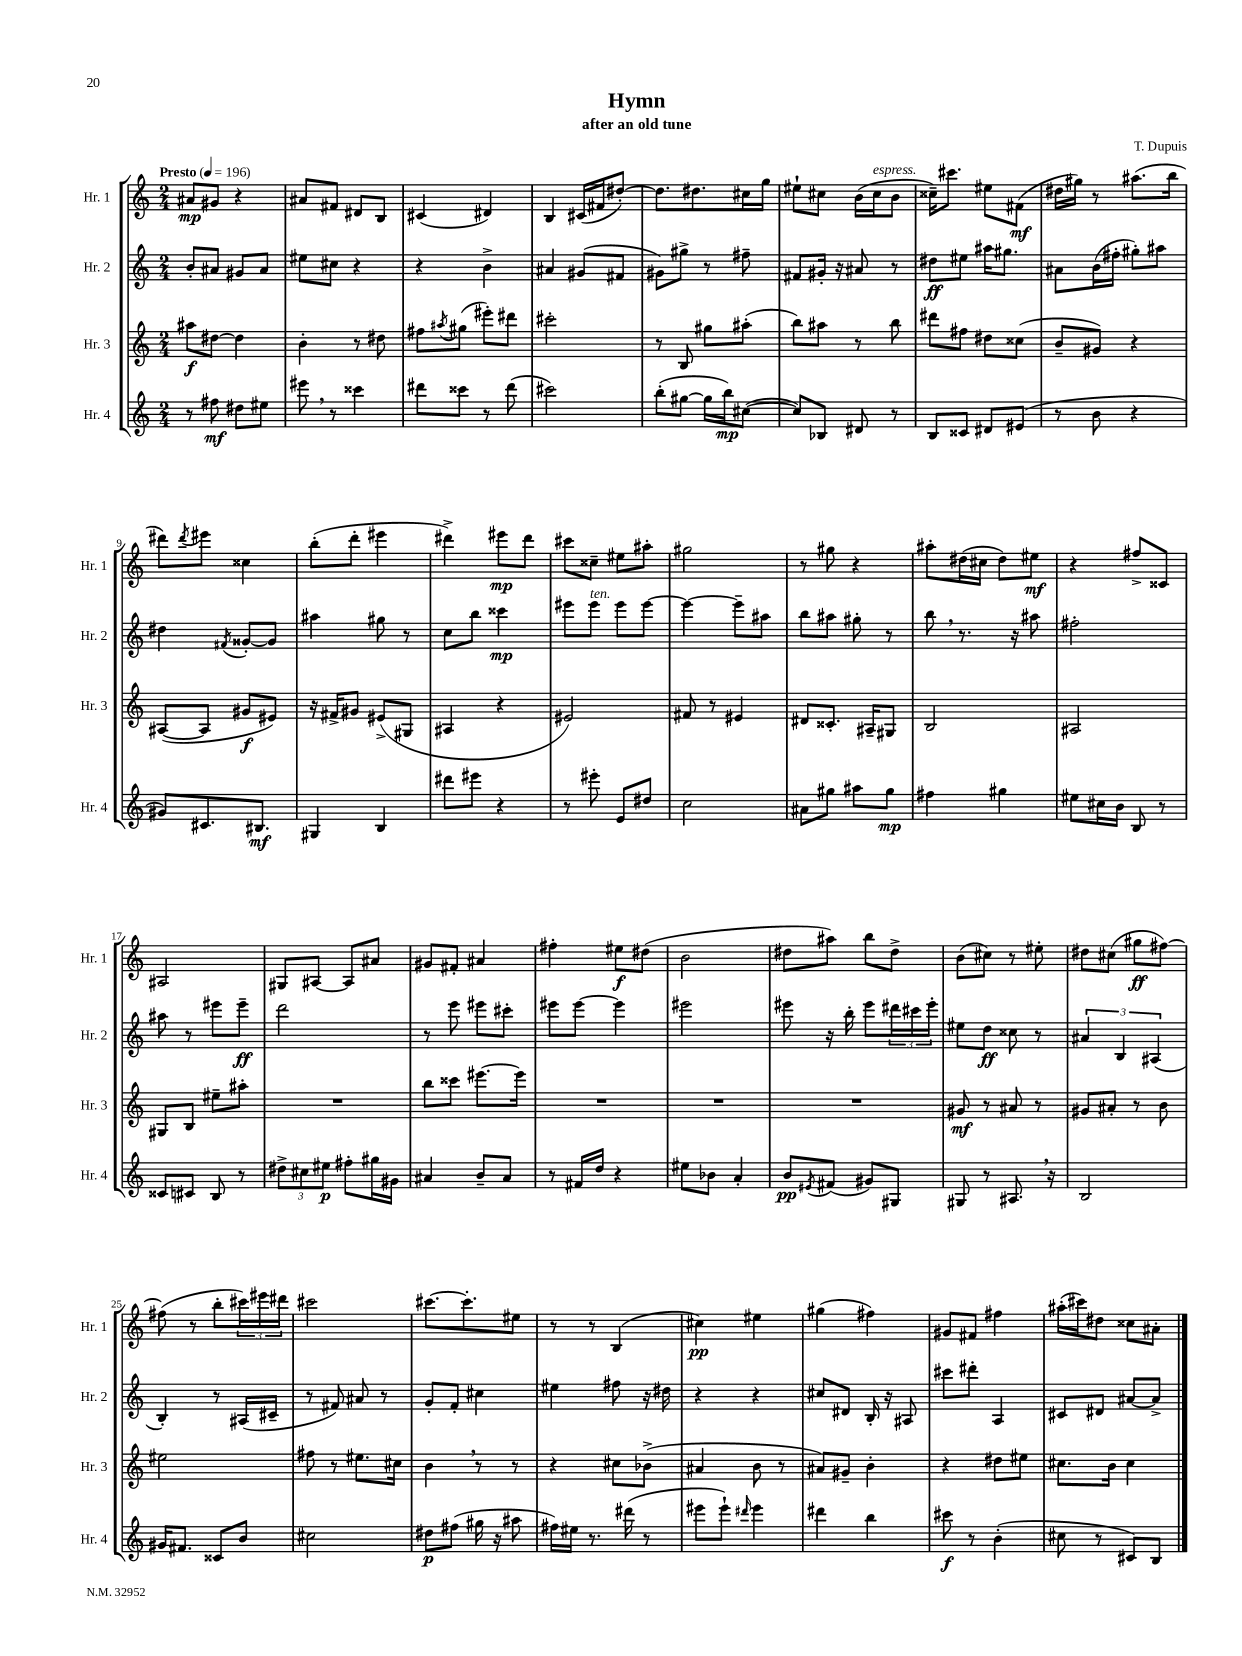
\header { title = "Hymn" composer = "T. Dupuis" subtitle = "after an old tune" }
<<
\new StaffGroup <<
\new Staff = "s0" \with { instrumentName = "Hr. 1" shortInstrumentName = "Hr. 1" } {
    \clef treble \key c \major \numericTimeSignature \time 2/4 \tempo "Presto" 4 = 196
    ais'8\mp gis'8 r4 |
    ais'8 fis'8 dis'8 b8 |
    cis'4( dis'4) |
    b4 cis'16( fis'16 dis''8~-.) |
    dis''8. dis''8. cis''16 g''16 |
    eis''8-! cis''8 b'16( cis''16^\markup { \italic "espress." } b'8 |
    cisis''16--) cis'''8. eis''8 fis'8\mf( |
    dis''16 gis''16) r8 ais''8.( b''16 |
    dis'''8) \acciaccatura { dis'''8 } eis'''8 cisis''4 |
    b''8-.( d'''8-. eis'''4 |
    dis'''4->) eis'''8\mp dis'''8 |
    cis'''8 cisis''8-- eis''8 ais''8-. |
    gis''2 |
    r8 gis''8 r4 |
    ais''8-. dis''16( cis''16 dis''8) eis''8\mf |
    r4 fis''8-> cisis'8 |
    ais2 |
    gis8 ais8~ ais8 ais'8 |
    gis'8 fis'8-. ais'4 |
    fis''4-. eis''8\f dis''8( |
    b'2 |
    dis''8 ais''8) b''8 dis''8-> |
    b'8( cis''8) r8 eis''8-. |
    dis''8 cis''8( gis''8\ff fis''8~) |
    fis''8( r8 b''8-. \tuplet 3/2 { cis'''16) eis'''16 dis'''16 } |
    cis'''2 |
    cis'''8.~ cis'''8.-. eis''8 |
    r8 r8 b4( |
    cis''4\pp) eis''4 |
    gis''4( fis''4) |
    gis'8 fis'8 fis''4 |
    ais''16-.( cis'''16) dis''8 cisis''8 ais'8-. \bar "|." |
}
\new Staff = "s1" \with { instrumentName = "Hr. 2" shortInstrumentName = "Hr. 2" } {
    \clef treble \key c \major \numericTimeSignature \time 2/4
    b'8-. ais'8 gis'8 ais'8 |
    eis''8 cis''8 r4 |
    r4 b'4-> |
    ais'4 gis'8( fis'8 |
    gis'8) gis''8-> r8 fis''8-- |
    fis'8 gis'16-. r16 ais'8 r8 |
    dis''8\ff eis''8 ais''16 gis''8. |
    ais'8 b'16( fis''16-. gis''8-.) ais''8 |
    dis''4 \acciaccatura { fis'8 } gisis'8~-. gisis'8 |
    ais''4 gis''8 r8 |
    c''8 b''8 cisis'''4\mp |
    eis'''8 eis'''8^\markup { \italic "ten." } eis'''8 eis'''8~ |
    eis'''4~ eis'''8-- ais''8 |
    b''8 ais''8 gis''8-. r8 |
    b''8 \breathe r8. r16 ais''8 |
    fis''2-. |
    ais''8 r8 eis'''8 eis'''8--\ff |
    d'''2 |
    r8 e'''8 eis'''8 cis'''8-. |
    eis'''8 eis'''8~ eis'''4 |
    eis'''2 |
    eis'''8 r16 b''16-. eis'''8 \tuplet 3/2 { dis'''16 cis'''16 eis'''16-. } |
    eis''8 d''8\ff cisis''8 r8 |
    \tuplet 3/2 { ais'4 b4 ais4( } |
    b4-.) r8 ais16( cis'16-- |
    r8 fis'8) ais'8 r8 |
    g'8-. f'8-. cis''4 |
    eis''4 fis''8 r16 dis''16 |
    r4 r4 |
    cis''8 dis'8 b16-. r16 ais8 |
    cis'''8 dis'''8-. a4 |
    cis'8 dis'8 ais'8~ ais'8-> \bar "|." |
}
\new Staff = "s2" \with { instrumentName = "Hr. 3" shortInstrumentName = "Hr. 3" } {
    \clef treble \key c \major \numericTimeSignature \time 2/4
    ais''8\f dis''8~ dis''4 |
    b'4-. r8 dis''8 |
    fis''8 \acciaccatura { ais''8 } gis''8( eis'''8-.) dis'''8 |
    cis'''2-. |
    r8 b8 gis''8 ais''8-.( |
    b''8) ais''8 r8 b''8 |
    dis'''8 fis''8 dis''8 cisis''8( |
    b'8-- gis'8) r4 |
    ais8~( ais8 gis'8\f eis'8) |
    r16 fis'16-> gis'8 eis'8->( gis8 |
    ais4 r4 |
    eis'2) |
    fis'8 r8 eis'4 |
    dis'8 cisis'8.-. ais16-- gis8 |
    b2 |
    ais2 |
    gis8 b8 eis''8-- ais''8-. |
    R2 |
    b''8 cisis'''8 eis'''8.~ eis'''16 |
    R2 |
    R2 |
    R2 |
    gis'8\mf r8 ais'8 r8 |
    gis'8 ais'8-. r8 b'8 |
    eis''2 |
    fis''8 r8 eis''8. cis''16 |
    b'4 \breathe r8 r8 |
    r4 cis''8 bes'8->( |
    ais'4 b'8 r8 |
    ais'8) gis'8-- b'4-. |
    r4 dis''8 eis''8 |
    cis''8. b'16 cis''4 \bar "|." |
}
\new Staff = "s3" \with { instrumentName = "Hr. 4" shortInstrumentName = "Hr. 4" } {
    \clef treble \key c \major \numericTimeSignature \time 2/4
    r8 fis''8\mf dis''8 eis''8 |
    eis'''8 \breathe r8 cisis'''4 |
    dis'''8 cisis'''8 r8 dis'''8( |
    cis'''2) |
    b''8-.( gis''8~ gis''16 b''16\mp) cis''8~( |
    cis''8) bes8 dis'8 r8 |
    b8 cisis'8 dis'8 eis'8( |
    r8 b'8 r4 |
    gis'8) cis'8. bis8.\mf |
    gis4 b4 |
    dis'''8 eis'''8 r4 |
    r8 eis'''8-. e'8 dis''8 |
    c''2 |
    ais'8 gis''8 ais''8 gis''8\mp |
    fis''4 gis''4 |
    eis''8 cis''16 b'16 b8 r8 |
    cisis'8 cis'8 b8 r8 |
    \tuplet 3/2 { dis''8-> cis''8 eis''8\p } fis''8-. gis''16 gis'16 |
    ais'4 b'8-- ais'8 |
    r8 fis'16 d''16 r4 |
    eis''8 bes'8 a'4-. |
    b'8\pp \acciaccatura { eis'8 } fis'8( gis'8) gis8 |
    gis8 r8 ais8. \breathe r16 |
    b2 |
    gis'16 fis'8. cisis'8 b'8 |
    cis''2 |
    dis''8\p fis''8( gis''16 r16 ais''8 |
    fis''16) eis''16 r8. dis'''16( r8 |
    eis'''8 eis'''8-!) \grace { dis'''16 } eis'''4 |
    dis'''4 b''4 |
    cis'''8\f r8 b'4-.( |
    cis''8 r8 cis'8) b8 \bar "|." |
}
>>
>>
